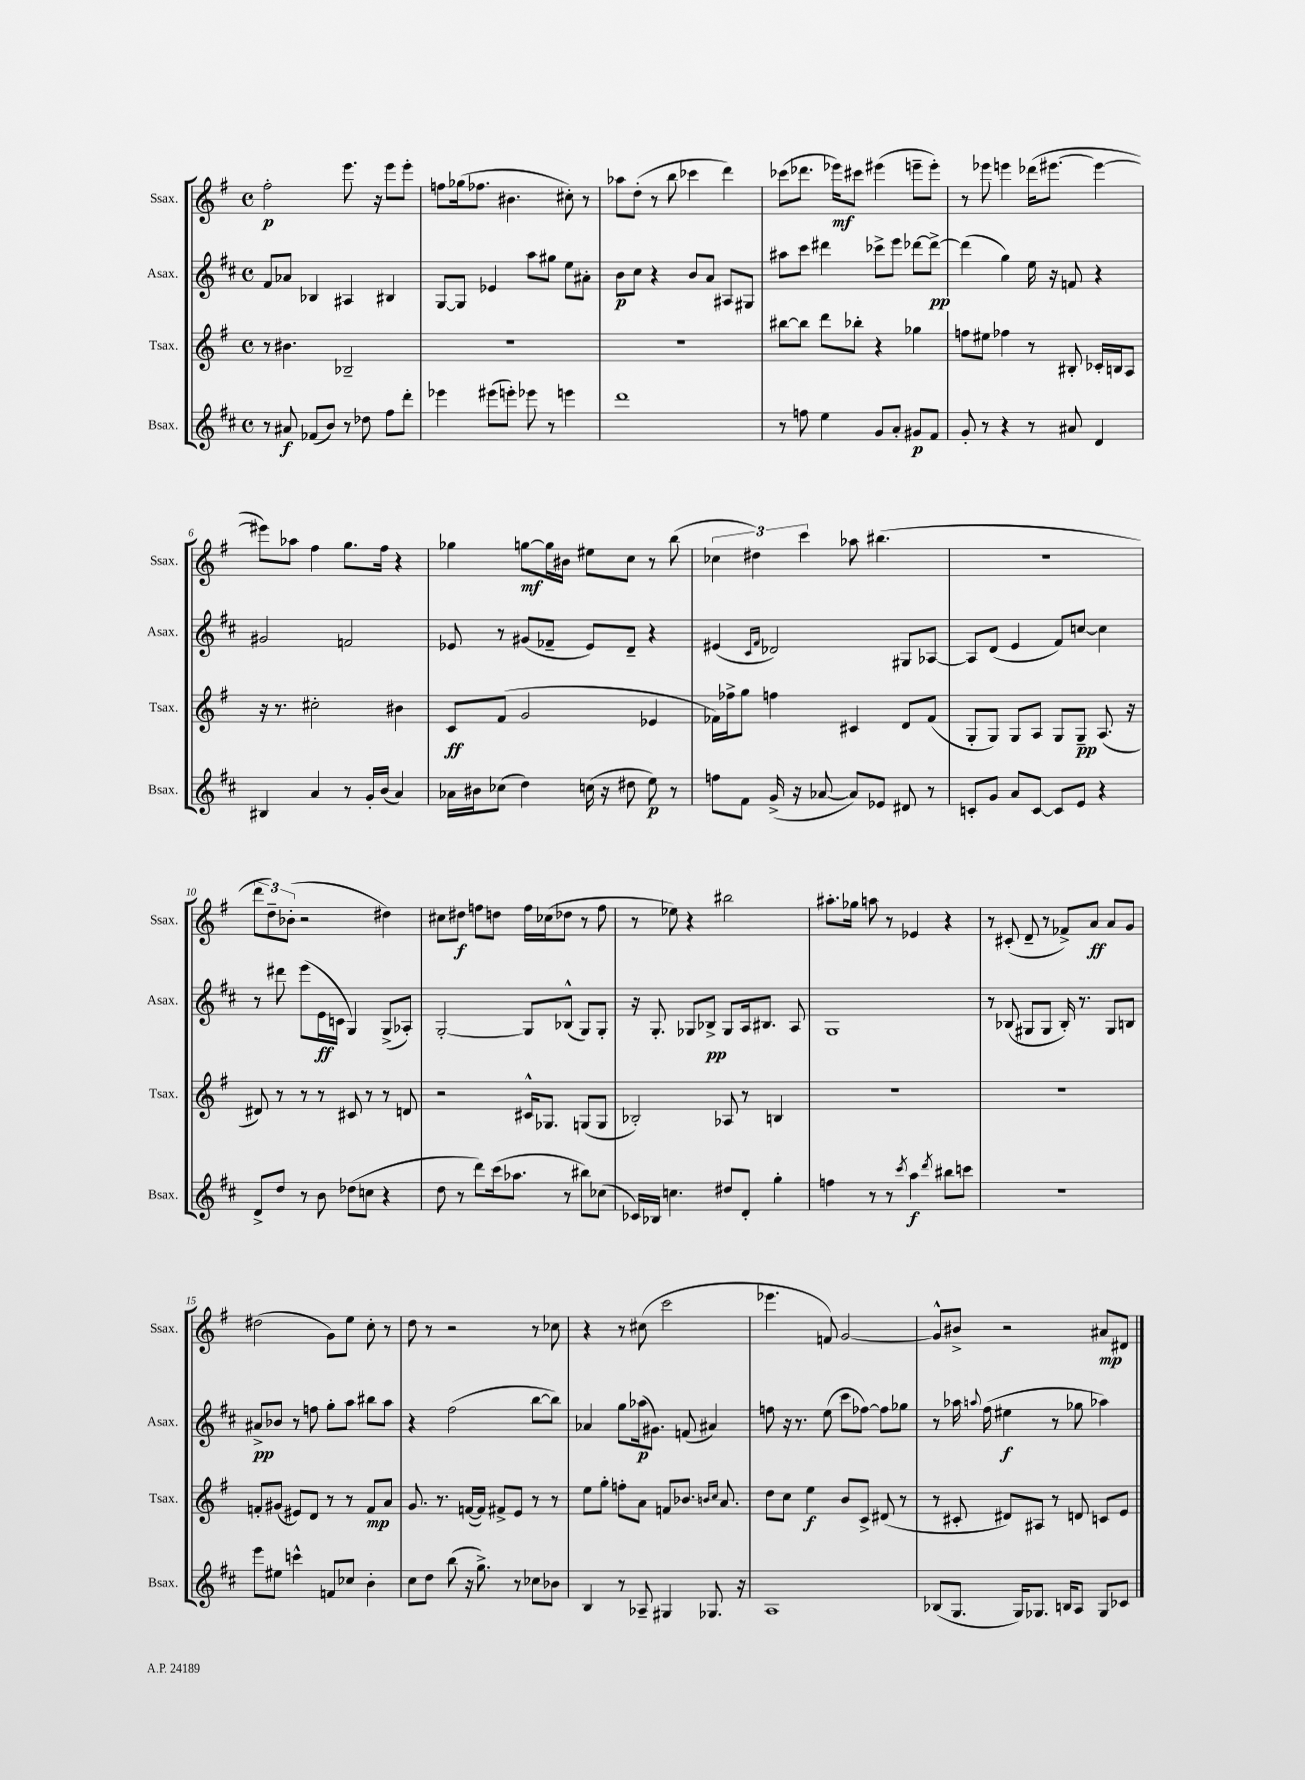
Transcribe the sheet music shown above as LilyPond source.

<<
\new StaffGroup <<
\new Staff = "s0" \with { instrumentName = "Ssax." shortInstrumentName = "Ssax." } {
    \clef treble \key g \major \defaultTimeSignature \time 4/4
    \autoBeamOff fis''2-.\p e'''8. r16 e'''8[ e'''8]-. |
    f''8[ ges''16( fes''8.] bis'4. cis''8-.) r8 |
    aes''8[ d''8]-.( r8 b''8 ces'''4 d'''4) |
    ces'''8[( des'''8.] ees'''16[\mf) cis'''8] eis'''4( e'''8[-- e'''8]-.) |
    r8 ees'''8 e'''4 des'''16[( eis'''8.]~ eis'''4~ |
    eis'''8[) aes''8] fis''4 g''8.[ fis''16] r4 |
    ges''4 g''8[~\mf g''16 bis'16] eis''8[ c''8] r8 b''8( |
    \tuplet 3/2 { ces''4 dis''4) c'''4 } aes''8 bis''4.( |
    R1 |
    \tuplet 3/2 { d'''8[ d''8--) bes'8]-.( } r2 dis''4) |
    cis''8[ dis''8]\f f''8[ d''8] f''16[ ces''16( des''8] r8 f''8 |
    r8 ees''8) r4 bis''2 |
    ais''8.[-. ges''16] a''8 r8 ees'4 r4 |
    r8 cis'8-.( d'8-- r8 fes'8[->) a'8]\ff a'8[ g'8] |
    dis''2( g'8[) e''8] c''8-. r8 |
    d''8 r8 r2 r8 ces''8 |
    r4 r8 cis''8( c'''2 |
    ees'''4. f'8) g'2~ |
    g'8[-^ bis'8]-> r2 ais'8[\mp dis'8] \bar "|." |
}
\new Staff = "s1" \with { instrumentName = "Asax." shortInstrumentName = "Asax." } {
    \clef treble \key d \major \defaultTimeSignature \time 4/4
    \autoBeamOff fis'8[ aes'8] bes4 ais4 bis4 |
    g8[~ g8] ees'4 a''8[ gis''8] e''8[ ais'8]-. |
    b'8[\p cis''8] r4 b'8[ a'8] ais8[ gis8] |
    ais''8[ cis'''8] dis'''4 ces'''8[-> e'''8] des'''8[~ des'''8]~->\pp |
    des'''4( g''4) e''16 r16 f'8 r4 |
    gis'2 f'2 |
    ees'8 r8 gis'8[( fes'8]-- ees'8[) d'8]-- r4 |
    eis'4( \grace { cis'16[ fis'16] } des'2) gis8[ aes8]~ |
    aes8[ d'8]( e'4 fis'8[) c''8]~ c''4 |
    r8 dis'''8 e'''8[( e'16\ff c'16] g4) g8[->( aes8]-.) |
    g2~-. g8[ bes8]-^( g8[) g8]-. |
    r16 g8.-. ges8[ bes8]->\pp ges8[ a16 bis8.] a8 |
    g1 |
    r8 bes8( gis8[ gis8] bes16-.) r8. gis8[ b8] |
    ais'8[->\pp bes'8] r8 f''8 g''8[-. a''8] bis''8[ a''8] |
    r4 fis''2( b''8[~ b''8]) |
    aes'4 g''8[ aes''16\p( gis'8.]) f'8( ais'4) |
    f''8 r16 r8. e''8( cis'''8[ fes''8]~) fes''8[ ges''8] |
    r8 aes''16 \appoggiatura { a''8 } fis''16( eis''4\f r8 ges''8 aes''4) \bar "|." |
}
\new Staff = "s2" \with { instrumentName = "Tsax." shortInstrumentName = "Tsax." } {
    \clef treble \key g \major \defaultTimeSignature \time 4/4
    \autoBeamOff r8 bis'4. bes2-- |
    R1 |
    R1 |
    bis''8[~ bis''8] d'''8[ bes''8]-. r4 ges''4 |
    f''8[ eis''8] fes''4 r8 bis8-. ces'16[-. b16 a8] |
    r16 r8. cis''2-. bis'4 |
    c'8[\ff fis'8]( g'2 ees'4 |
    fes'16[) fes''16-> g''8] f''4 cis'4 d'8[ fes'8]( |
    g8[-. g8]) g8[ a8] g8[ g8]--\pp a8.( r16 |
    dis'8) r8 r8 r8 cis'8 r8 r8 d'8 |
    r2 cis'16[-^ ges8.] g8[( g8] |
    bes2-.) aes8 r8 b4 |
    R1 |
    R1 |
    f'8[-. gis'8]( eis'8[) d'8] r8 r8 f'8[\mp a'8] |
    g'8. r8. f'16[~( f'16]) fis'8[-> e'8] r8 r8 |
    e''8[ g''8]-. f''8[-. a'8] f'8[ bes'8.] \grace { b'16[ c''16] } a'8. |
    d''8[ c''8] e''4\f b'8[ c'8]-> dis'8( r8 |
    r8 cis'8-. dis'8[) ais8] r8 d'8 c'8[ e'8] \bar "|." |
}
\new Staff = "s3" \with { instrumentName = "Bsax." shortInstrumentName = "Bsax." } {
    \clef treble \key d \major \defaultTimeSignature \time 4/4
    \autoBeamOff r8 ais'8\f fes'8[( b'8]) r8 des''8 fis''8[ d'''8]-. |
    ees'''4 eis'''8[( e'''8]-.) ees'''8 r8 e'''4 |
    d'''1 |
    r8 f''8 e''4 g'8[ a'8]-. gis'8[\p fis'8] |
    g'8-. r8 r4 r8 ais'8 d'4 |
    bis4 a'4 r8 g'16[-. b'16]( a'4) |
    aes'16[ bis'16 ces''8]( d''4) c''16( r16 dis''8 e''8\p) r8 |
    f''8[ fis'8] g'16->( r16 aes'8~ aes'8[) ees'8] dis'8 r8 |
    c'8[-. g'8] a'8[ c'8]~ c'8[ e'8] r4 |
    d'8[-> d''8] r8 b'8 des''8[( c''8] r4 |
    d''8 r8 d'''8[) cis'''16( aes''8.] r8 bis''8[) ces''8]( |
    ces'16[) bes16] c''4. dis''8[ d'8]-. g''4-. |
    f''4 r8 r8 \acciaccatura { cis'''8 } a''4\f \acciaccatura { d'''8 } bis''8[ c'''8] |
    R1 |
    e'''8[ eis''8] c'''4-^ f'8[ ces''8] b'4-. |
    cis''8[ d''8] b''8( r16 g''8.->) r8 ces''8[ bes'8] |
    b4 r8 aes8-- gis4 ges8. r16 |
    a1 |
    bes8[( g8.] g16[) ges8.] b16[ a8] ges8[ ces'8] \bar "|." |
}
>>
>>
